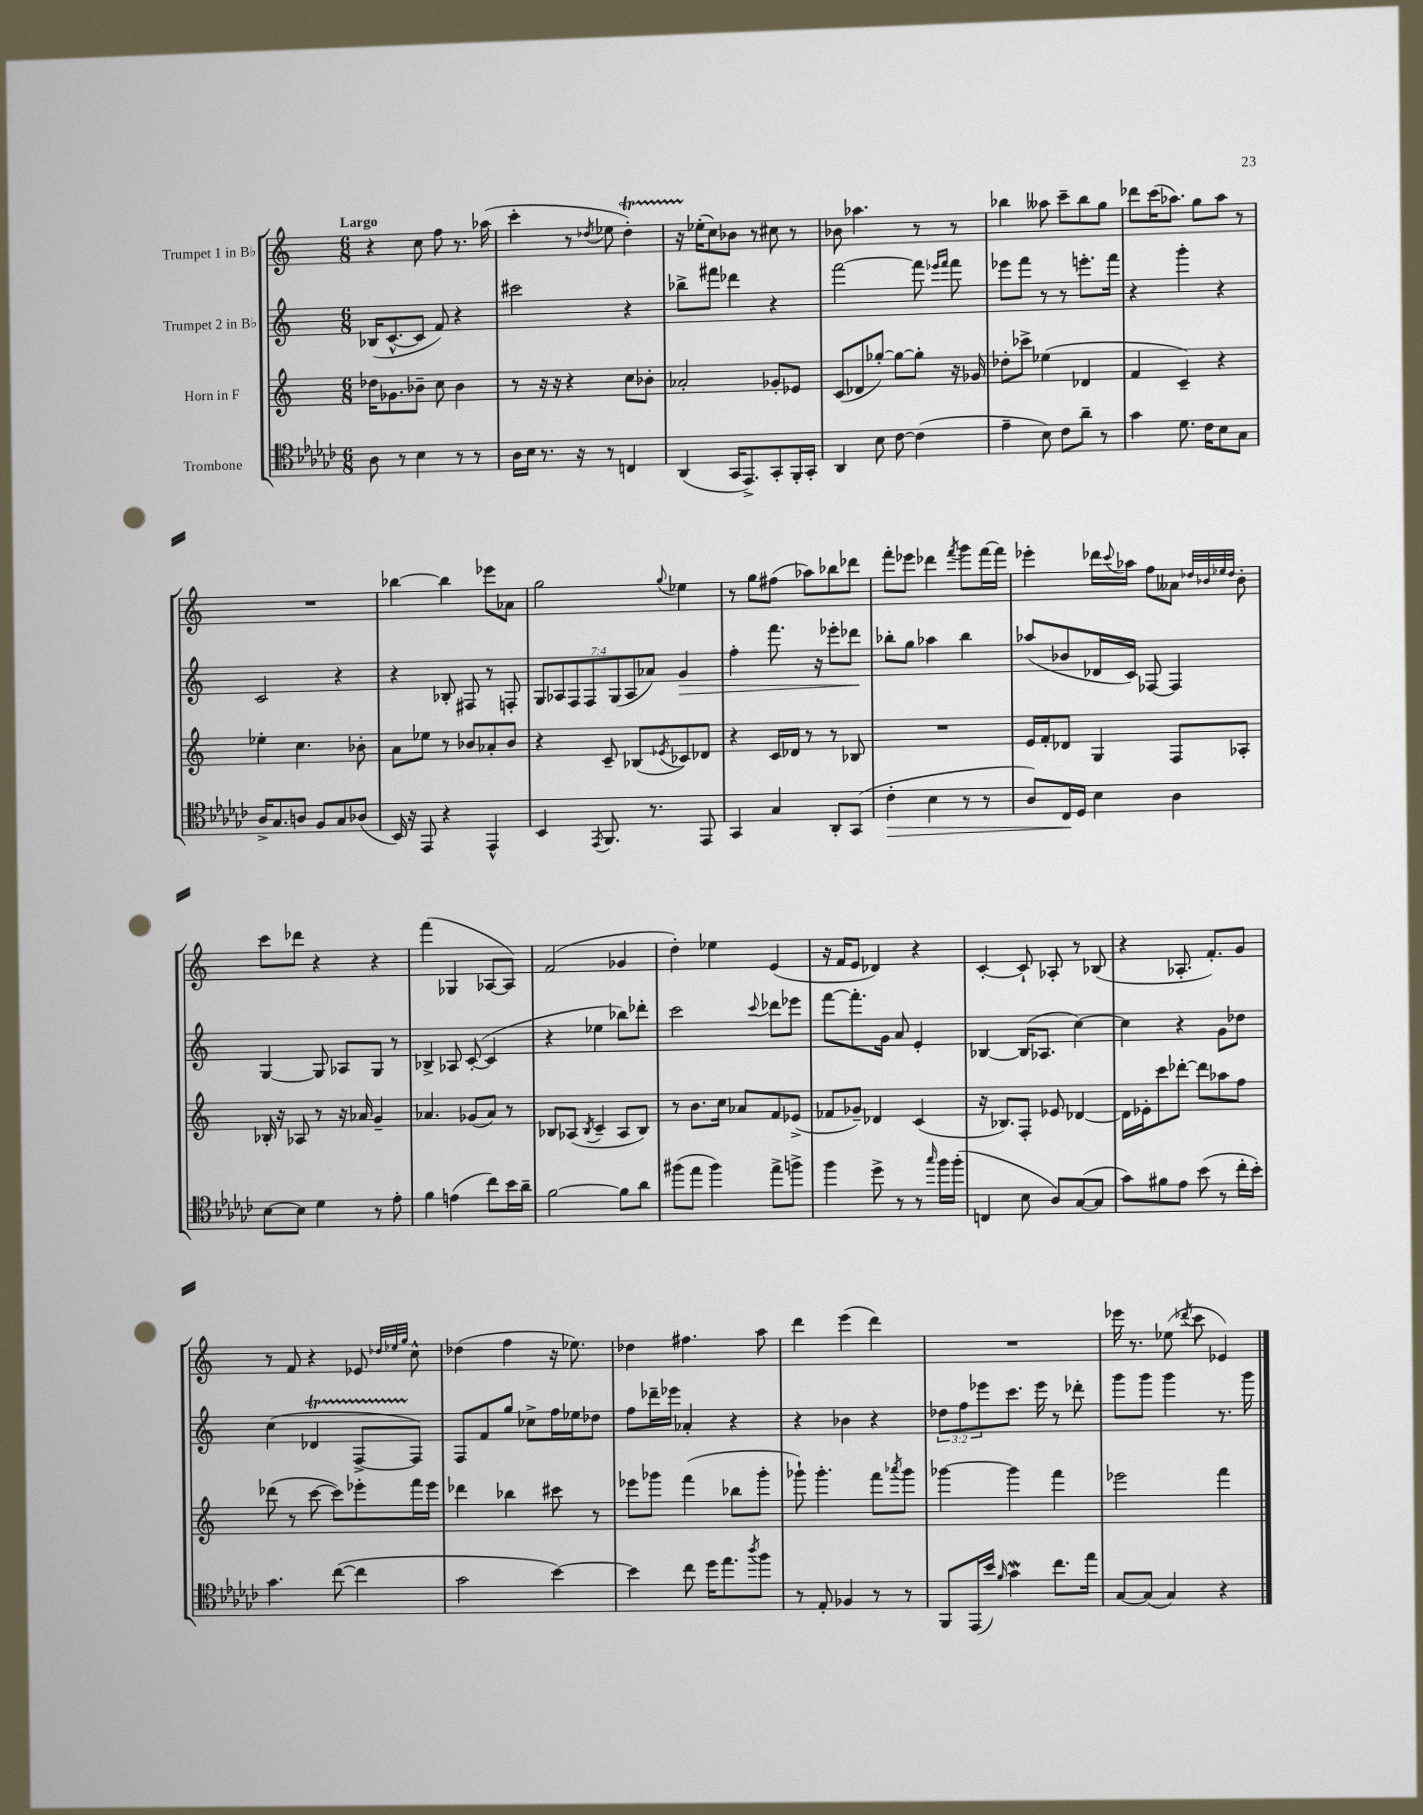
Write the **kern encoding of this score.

**kern	**dynam	**kern	**kern	**dynam	**kern
*part4	*part4	*part3	*part2	*part2	*part1
*staff4	*staff4	*staff3	*staff2	*staff2	*staff1
*I"Trombone	*	*I"Horn in F	*I"Trumpet 2 in B♭	*	*I"Trumpet 1 in B♭
*clefC4	*	*clefG2	*clefG2	*	*clefG2
*k[b-e-a-d-g-c-]	*	*k[]	*k[]	*	*k[]
*M6/8	*	*M6/8	*M6/8	*	*M6/8
=1	=1	=1	=1	=1	=1
!	!	!	!	!	!LO:TX:a:B:t=Largo
8A-\	.	16dd-X\KL	(16B-X/KL	.	4r
.	.	8.g-X\	[8.c^^/	.	.
8r	.	.	.	.	.
4B-\	.	8b-X~\J	8c/J]	.	8cc\
.	.	8cc\	8f/)	.	8ff\
8r	.	4b-\	4r	.	8.r
8r	.	.	.	.	.
.	.	.	.	.	(16aa-X\
=2	=2	=2	=2	=2	=2
16A-\LL	.	8r	2ccc#X\	.	4ccc'\
16B-\JJ	.	.	.	.	.
8.r	.	16r	.	.	.
.	.	16r	.	.	.
.	.	4r	.	.	8r
16r	.	.	.	.	.
.	.	.	.	.	8qdd-X/
8r	.	.	.	.	8ee-X\
4Cn/	.	8cc\L	4r	.	4dd-T'\)
.	.	8b-X'\J	.	.	.
=3	=3	=3	=3	=3	=3
(4AA-/	.	2a-X'/	8bb-X^\L	.	16r
.	.	.	.	.	(16ee-X'\KL
.	.	.	8fff#X\J	.	8cc\)
16GG-/KL	.	.	4ddd-X\	.	8b-X\J
8.EE-^/)	.	.	.	.	.
.	.	.	.	.	8r
8GG-'/	.	8g-X'/L	4r	.	8cc#X\
16FF'/L	.	8e-X/J	.	.	8r
16GG-'/JJ	.	.	.	.	.
=4	=4	=4	=4	=4	=4
4AA-/	.	(8c/L	[2fff\	.	8b-X\
.	.	8d-X/	.	.	4.aa-X\
8B-\	.	[8gg-X'/J)	.	.	.
[8c-\	.	8gg-\L_	.	.	.
(4c-\]	.	8gg-'\J]	8fff\]	.	8r
.	.	.	16qqeee-X/LL	.	.
.	.	.	16qqfff/JJ	.	.
.	.	16r	8fff\	.	8r
.	.	16g-X/	.	.	.
=5	=5	=5	=5	=5	=5
4e-~\	.	8dd-X'\L	8eee-X\L	.	4bb-X\
.	.	8ccc-X^\J	8fff\J	.	.
8B-\)	.	(4ee-X\	8r	.	8aa--X\
8c-\L	.	.	8r	.	8ccc~\L
8a-~\J	.	4d-X/	8.eeen'\L	.	8bb-\
8r	.	.	.	.	8gg\J
.	.	.	16fff\Jk	.	.
=6	=6	=6	=6	=6	=6
4g-\	.	4f/	4r	.	8ddd-X\L
.	.	.	.	.	(16ccc\K
.	.	.	.	.	8.aa-X\J)
8.d-\	.	4c~/)	4ggg'\	.	.
.	.	.	.	.	8gg\L
16c-\KL	.	.	.	.	.
8B-\	.	4r	4r	.	8aa-\J
8G-\J	.	.	.	.	8r
!!LO:LB:g=z
=7	=7	=7	=7	=7	=7
16A-^/KL	.	4ee-X'\	2c/	.	2.r
8.G-/	.	.	.	.	.
8An/J	.	4.cc\	.	.	.
8F/L	.	.	.	.	.
8G-/	.	.	4r	.	.
(8A-X/J	.	8b-X'\	.	.	.
=8	=8	=8	=8	=8	=8
16BB-/)	.	8a\L	4r	.	[4bb-X\
16r	.	.	.	.	.
8EE-/	.	8ee-X\J	.	.	.
4r	.	8r	8B-X'/	.	4bb-\]
.	.	8b-X/L	8F#X/	.	.
4EE-^^/	.	8a-X'/	8r	.	8eee-X\L
.	.	8b-/J	8Fn'/	.	8a-X\J
=9	=9	=9	=9	=9	=9
4BB-/	.	4r	14G/L	.	2gg\
.	.	.	14A-X/	.	.
.	.	.	14F/	.	.
.	.	.	14F/	.	.
8qEE-/	.	.	.	.	.
8.FF/	.	8c~/	.	.	.
.	.	.	(14G/	.	.
.	.	.	14A-/	.	.
.	.	(8B-X/L	.	.	.
.	.	.	14a-X/J)	.	.
8.r	.	.	.	.	.
.	.	8qe-X/	.	.	8qqgg/
!	!	!	!	!LO:HP:b	!
.	.	8c-X/)	4g/	>	4ee-X\
8EE-/	.	8d-X/J	.	.	.
=10	=10	=10	=10	=10	=10
4GG-/	.	4r	4ff'\	.	8r
.	.	.	.	.	8gg\L
4G-/	.	16c/LL	8.fff\	.	(8ff#X\J
.	.	16d-X/JJ	.	.	.
.	.	8r	.	.	8aa-X\L)
.	.	.	16r	.	.
8AA-'/L	.	8r	8eee-X'\L	.	8bb-X\
(8GG-/J	.	8B-X/	8ddd-X\J	.	8ddd-X\J
.	.	.	.	]	.
=11	=11	=11	=11	=11	=11
!	!LO:HP:b	!	!	!	!
4c-'\	>	2.r	8bb-X'\L	.	8fff'\L
.	.	.	8gg\J	.	8eee-X\J
4B-\	.	.	4aa-X\	.	4ddd-X\
.	.	.	.	.	8qfff/
8r	.	.	4bb-\	.	8ggg\L
8r	.	.	.	.	[16fff\L
.	.	.	.	.	16fff\JJ]
=12	=12	=12	=12	=12	=12
8A-/L)	.	16e/LL	(8aa-X/L	.	4eee-X'\
.	.	16f'/J	.	.	.
16C-/L	.	8d-X/J	8b-X/	.	.
16D-/JJ	]	.	.	.	.
4B-\	.	4G/	16d-X/L	.	16ddd-X\LL
.	.	.	.	.	8qqccc/
.	.	.	16c/JJ)	.	16aa-X\JJ
.	.	.	[8F-X/	.	8ff\L
4A-\	.	8F/L	4F-/]	.	8a--X\J
.	.	.	.	.	32qqdd-X/LLL
.	.	.	.	.	32qqb-X/
.	.	.	.	.	32qqee-X/
.	.	.	.	.	32qqdd-/JJJ
.	.	8A-X'/J	.	.	8b-'\
!!LO:LB:g=z
=13	=13	=13	=13	=13	=13
[8B-\L	.	16B-X'/	[4G/	.	8ccc\L
.	.	16r	.	.	.
8B-\J]	.	8A-X/	.	.	8ddd-X\J
4d-\	.	8r	8G/]	.	4r
.	.	16r	8A-X/L	.	.
.	.	16a-X/	.	.	.
8r	.	4g~/	8G/J	.	4r
8e-'\	.	.	8r	.	.
=14	=14	=14	=14	=14	=14
4f\	.	4.a-X/	4B-X^/	.	(4fff\
(4en\	.	.	8A-X/	.	4G-X/
.	.	(8g-X/L	([8c'/	.	.
8cc-\L)	.	8a-/J)	4c/]	.	[8A-X/L
16b-\L	.	8r	.	.	8A-/J])
16a-~\JJ	.	.	.	.	.
=15	=15	=15	=15	=15	=15
[2f\	.	8B-X/L	4r	.	(2f/
.	.	(8A-X/J	.	.	.
.	.	8qB-/	.	.	.
.	.	4c~/	4ee-X\	.	.
8f\L]	.	8A-/L	8bb-X\L)	.	4g-X/
8a-\J	.	8B-/J)	8ddd-X'\J	.	.
=16	=16	=16	=16	=16	=16
(8ff#X\L	.	8r	2ccc\	.	4dd'\)
8ee-\J	.	8.b\L	.	.	.
4ff#\)	.	.	.	.	4ee-X\
.	.	16cc\Jk	.	.	.
.	.	8a-X/L	.	.	.
.	.	.	8qqccc/	.	.
8ee-^\L	.	8f/	8ddd-X\L	.	(4e/
8ffn^\J	.	(8e-X^/J	8eee-X\J	.	.
=17	=17	=17	=17	=17	=17
4ff\	.	8f-X/L	[8fff\L	.	16r
.	.	.	.	.	16f/KL
.	.	8g-X~/J)	8.fff'\]	.	8e/J
8dd-^\	.	4d-X/	.	.	4d-X/)
.	.	.	16g\Jk	.	.
8r	.	.	8a/	.	.
8r	.	(4c/	4e'/	.	4r
16qqgg-/	.	.	.	.	.
16ff\LL	.	.	.	.	.
(16ff'\JJ	.	.	.	.	.
=18	=18	=18	=18	=18	=18
4Cn/	.	16r	[4B-X/	.	[4c'/
.	.	8.B-X/L)	.	.	.
8B-\	.	8F'/J	(16B-/KL]	.	8c`/]
.	.	.	8.A-X/J	.	.
8A-/L)	.	8e-X/	.	.	8A-X'/
([8G-/	.	[4d-X/	[4cc\)	.	8r
8G-/J]	.	.	.	.	(8B-X/
=19	=19	=19	=19	=19	=19
8g-\L)	.	16d-\LL]	4cc\]	.	4r
.	.	16e-X'\J	.	.	.
8f#X\	.	8ccc\	.	.	.
8e-\J	.	[8ddd-X'\J	4r	.	8.A-X'/
(8b-\	.	8ddd-\L]	.	.	.
.	.	.	.	.	8.f'/L)
8r	.	8aa-X\	8g\L	.	.
16cc-'\LL	.	8ff\J	8dd-X\J	.	8g/J
16b-'\JJ)	.	.	.	.	.
!!LO:LB:g=z
=20	=20	=20	=20	=20	=20
4.g-\	.	(8ddd-X\	(4cc\	.	8r
.	.	8r	.	.	8f/
.	.	[8ccc\	4d-XT/	.	4r
([8cc-\	.	8ccc\L])	.	.	.
4cc-\]	.	8eee-X'\	[8FTTT^/L	.	8e-X/
.	.	.	.	.	32qqdd-X/LLL
.	.	.	.	.	32qqee-X/
.	.	.	.	.	32qqgg/JJJ
.	.	16fff\L	8F/J])	.	8cc^^\
.	.	16eee-\JJ	.	.	.
=21	=21	=21	=21	=21	=21
2g-\	.	4ddd-X\	8F/L	.	(4dd-X\
.	.	.	8f/	.	.
.	.	4bb-X\	8gg/J	.	4ff\
.	.	.	8cc-X^\L	.	.
[4b-\)	.	8ccc#X\	16ff\L	.	16r
.	.	.	16ee-X\J	.	8.ee-X\)
.	.	8r	8dd-X\J	.	.
=22	=22	=22	=22	=22	=22
4b-\]	.	8eee-X\L	8ff\L	.	4dd-X\
.	.	8ggg-X\J	16ddd-X~\L	.	.
.	.	.	16eee-X\JJ	.	.
8cc-\	.	(4fff\	4a-X'/	.	4.ff#X\
16dd-\KL	.	.	.	.	.
8.ee-\	.	.	.	.	.
.	.	8bb-X\L	4r	.	.
8qaa-/	.	.	.	.	.
8ff\J	.	8ggg-'\J	.	.	8aa\
=23	=23	=23	=23	=23	=23
8r	.	8ggg-X`\)	4r	.	4ddd\
8E-'/	.	4.ggg-'\	.	.	.
4F-X/	.	.	4b-X\	.	(4eee\
8r	.	8fff\L	4r	.	4ddd\)
.	.	8qaaa-X/	.	.	.
8r	.	8ggg-\J	.	.	.
=24	=24	=24	=24	=24	=24
8FF/L	.	[4ggg-X\	12dd-X\L	.	2.r
.	.	.	12ff\	.	.
(16EE-/L	.	.	.	.	.
.	.	.	12eee-X\	.	.
16b-/JJ)	.	.	.	.	.
16qqf/	.	.	.	.	.
4g-w\	.	4ggg-\]	8.ccc\J	.	.
.	.	.	16eee-\	.	.
8.cc-\L	.	4fff\	8r	.	.
.	.	.	8ddd-X'\	.	.
16ee-\Jk	.	.	.	.	.
=25	=25	=25	=25	=25	=25
[8G-/L	.	2eee-X\	8ggg\L	.	16eee-X\
.	.	.	.	.	8.r
(8G-/J]	.	.	8ggg\J	.	.
4G-/)	.	.	4ggg\	.	(8ee-X\
.	.	.	.	.	8qddd-X/
.	.	.	.	.	8ccc\
4r	.	4fff\	8.r	.	4e-X/)
.	.	.	16ggg\	.	.
==	==	==	==	==	==
*-	*-	*-	*-	*-	*-
